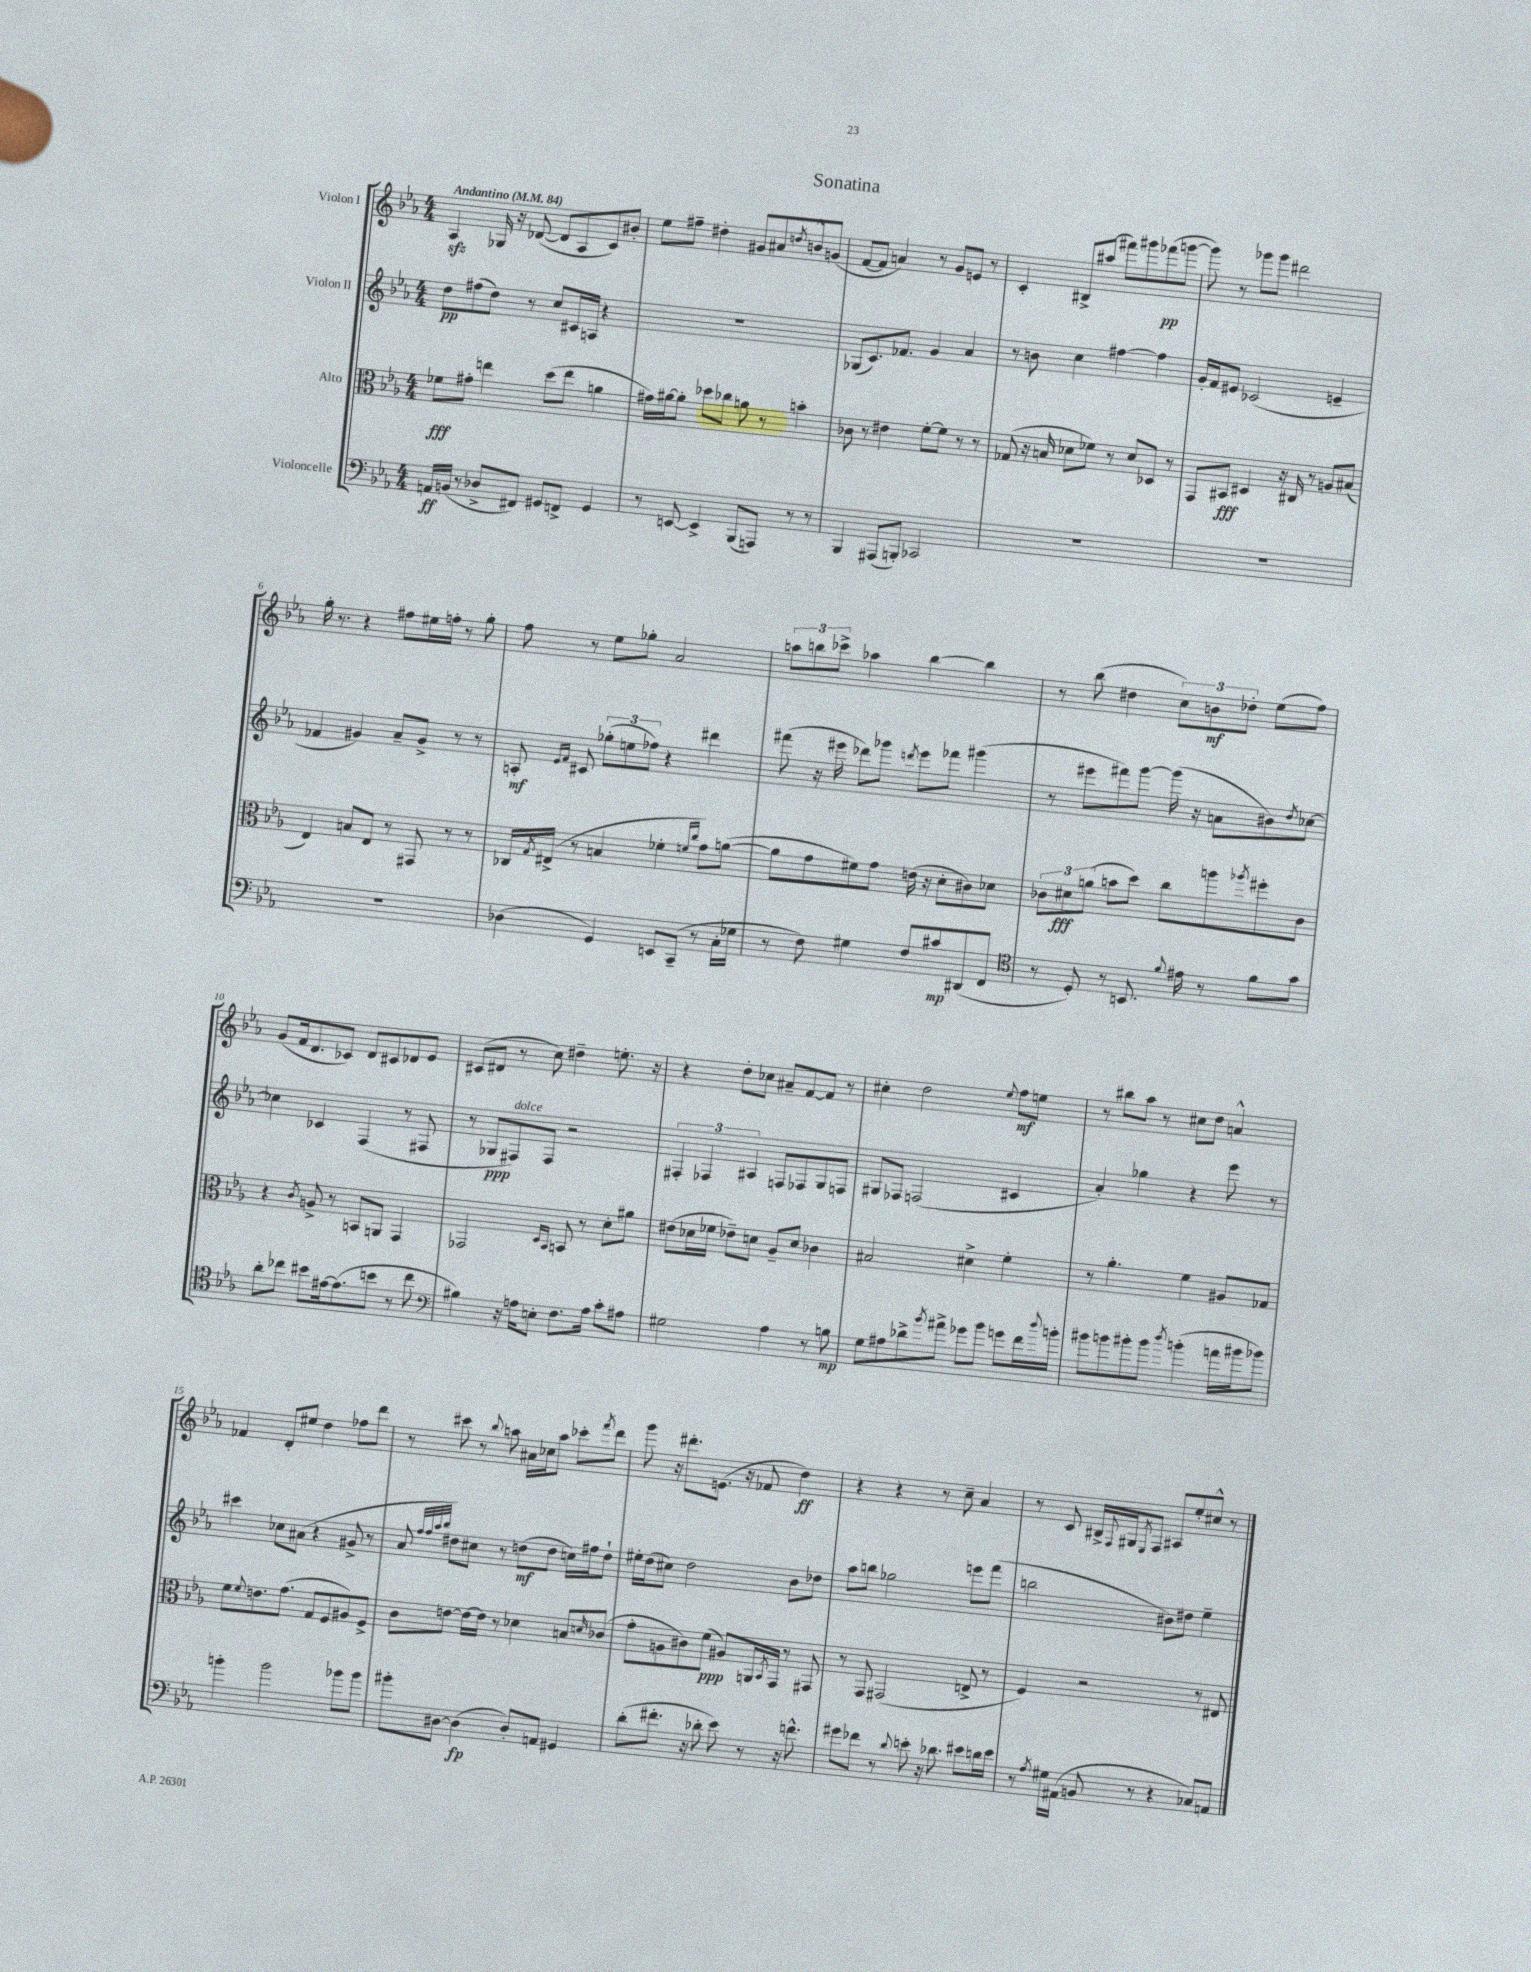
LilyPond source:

\header { title = "Sonatina" }
<<
\new StaffGroup <<
\new Staff = "s0" \with { instrumentName = "Violon I" } {
    \clef treble \key ees \major \numericTimeSignature \time 4/4 \tempo "Andantino" 4 = 84
    aes4\sfz ges16 r16 des'8~( des'8 aes8 c'8) bis'8-. |
    ees''8 fis''8-- dis''4-. gis'8 ais'8 \acciaccatura { d''8 } b'8-^ g'8( |
    f'8~ f'8 a'4) r8 g'8 e'8 r8 |
    c'4-. bis8-> ais''8( fis'''8) gis'''8 fes'''8\pp( g'''8~ |
    g'''8) r8 ges'''8 ges'''8 dis'''2 |
    g''16-. r8. r4 fis''8 eis''16 f''16-. r8 g''8-. |
    f''8 r8 ees''8 ges''8-. aes'2 |
    \tuplet 3/2 { a''8 b''8 ces'''8-> } aes''4 b''4~ b''4 |
    r8 bes''8( dis''4 \tuplet 3/2 { c''8) b'8\mf des''8-. } ees''8( f''8) |
    g'8( f'16 d'8. ces'8) d'8 cis'8 des'8 ees'8 |
    cis'8( dis'8 r8 c''8) dis''4-- e''8.-. r16 |
    r4 d''8-. ces''8 ais'8-- f'8~ f'8 r8 |
    cis''4-. d''2 \appoggiatura { ees''8 } f''8\mf e''8 |
    r8 bis''8 aes''8 r8 cis''8 d''8 a'4-^ |
    fes'4 d'8-. eis''8 d''4 fes''8 d'''8 |
    r8 cis'''8 r8 \appoggiatura { bes''8 } a''8 ais'16 ces''16 a''8 ces'''8-. \acciaccatura { f'''8 } d'''8 |
    g'''8 r16 dis'''8.-. e'8.( r16 fes'8 d''4\ff) |
    r4 r4 r8 c''8-- aes'4 |
    r8 c'8 bis16-> \appoggiatura { f8 } gis16 \acciaccatura { ees8 } f8 ais8 ees''8-. cis''8-^ r8 \bar "|." |
}
\new Staff = "s1" \with { instrumentName = "Violon II" } {
    \clef treble \key ees \major \numericTimeSignature \time 4/4
    d''8\pp fis''8( d''8) r8 c''8 cis'16 a16 r4 |
    R1 |
    ges8( c'8.) fes'8. g'4 aes'4 |
    r8 b'8 c''4 fis''4~ fis''4 |
    g'16-. f'16 eis'8 ces'2( e'4-- |
    fes'4 gis'4) aes'8-- gis'8-> r8 r8 |
    a8-.\mf \grace { ees'16 f'16 } cis'8 \tuplet 3/2 { ges''8-.( e''8 fes''8) } r4 dis'''4 |
    fis'''8( r16 eis'''16 des'''8) ges'''8 \acciaccatura { d'''8 } eis'''8 fes'''8 gis'''4( |
    r8 eis'''8 fis'''8) g'''8~ g'''16( r16 a'8 bis'8) \acciaccatura { d''8 } ces''8~ |
    ces''4 ces'4 f4( r8 fis8 |
    r8 ges8\ppp fis8^\markup { \italic "dolce" }) fis8 r2 |
    \tuplet 3/2 { fis4-. fes4 ais4 } f8 fes8 g8 f8 |
    gis8 fes8 f2( cis'4 |
    aes'4-.) ges''4 r4 ees'''8 r8 |
    cis'''4 ces''8 ais'8( r4 gis'8-> r8 |
    aes'8 \grace { f''32 f''32 aes''32 bes''32 } dis''8) cis''8 r8 d''8\mf( d''8 c''16) fis''16 d''8-! |
    eis''16-. d''16( cis''8) d''2 bes'8 des''8 |
    aes''8 b''8 ges''2 e'''8 f'''8( |
    b''2 bis'8) dis''8 ees''4-- \bar "|." |
}
\new Staff = "s2" \with { instrumentName = "Alto" } {
    \clef alto \key ees \major \numericTimeSignature \time 4/4
    fes'8\fff gis'8-. e''4 d''8( e''8 a'4 |
    gis'16) ais'16~ ais'8-. des''8 ces''8 a'8 r8 b'4-. |
    ces'8 r8 eis'4 f'8~-. f'8 r8 r8 |
    ges8( r16 b16 des'8 fes'8) r8 des'8 des8 r8 |
    g,8 bis,8\fff dis4 r16 cis16 r8 a8 bis8( |
    ees4) b8 ees8 r8 gis,8 r8 r8 |
    ces16 \acciaccatura { g8 } eis16->( r8 b4 fes'4-. \grace { f'16 c''16 } g'8) a'8~( |
    a'8 g'8 fis'8) g'8 e'16( r16 d'8-. cis'8) des'8 |
    \tuplet 3/2 { ces'8 dis'8\fff a'8( } b'8 d''8) c''8 a''8 \acciaccatura { aes''8 } fis''8-. ces'8 |
    r4 \acciaccatura { c'8 } a8-> r8 b,8 a,8 g,4 |
    ges,2 \grace { d16 bes,16 } b,8 r8 d'8-. ais'8 |
    eis'8( des'16 fes'16 ees'8--) d'8 aes8-- d'8 ces'4 |
    bis2 dis'4-> f'4-. |
    r8 aes'4.-. f'4 ais8 ges8 |
    f'8 \appoggiatura { f'8 } e'8. g'8.( g8 f8 ais8) f8-> |
    c'8 e'8~ e'16~ e'16 r8 des'4 b8 \grace { d'16 } ces'8( |
    g'8-. a8 cis'8) f'8\ppp( ais8) a,16 \acciaccatura { bes,8 } g,16 r8 gis,8 |
    r8 g,8 gis,2( e8-> r8 |
    f4) r2 r8 eis8 \bar "|." |
}
\new Staff = "s3" \with { instrumentName = "Violoncelle" } {
    \clef bass \key ees \major \numericTimeSignature \time 4/4
    a,16\ff b,16( r8 des8-> fis,8) gis,8 f,8-> gis,4 |
    r8 e,8~ e,4-> bes,,8( a,,8) r8 r8 |
    bes,,4 ais,,8( b,,8-.) ces,2 |
    R1 |
    R1 |
    R1 |
    des4( g,4) e,8 c,8--( r8 c16-. ges16 |
    r8 f8) gis4 f8 cis'8\mp dis,8( f,8 |
    \clef tenor r8 d8-.) r8 b,8. \appoggiatura { f'8 } eis'16 r8 f'8 g'8 |
    aes'8-. ces''8 bis'8 eis'16~ eis'8.( b'8 r8 ces''8 |
    \clef bass bis4) r16 a16 e8-. f8. a16 c'8-. ais8 |
    gis2 aes4 r8 b8\mp |
    g8 ais8 des'8-> \acciaccatura { bes'8 } ais'8-> ges'8 bes'8 g'8 f'16 \appoggiatura { d''8 } b'16-. |
    bis'8 b'8 bis'8-. bis'8 \acciaccatura { d''8 } b'4-.( a'16 bis'16 bes'8) |
    b'4-. b'2 bes'8 bes'8 |
    bis'8-. dis8~ dis4\fp( dis8-.) a,8 gis,4 |
    d'8-.( fis'8.-. r16 des'8-. ees'8) r8 r16 f'8.-^ |
    gis'8 fes'8 r8 \appoggiatura { d'8 } e'8-. r16 des'8. eis'8 d'16 eis'16 |
    r8 \acciaccatura { aes8 } gis16 ais,16( b,8 r8 r4 ces8) a,8 \bar "|." |
}
>>
>>
